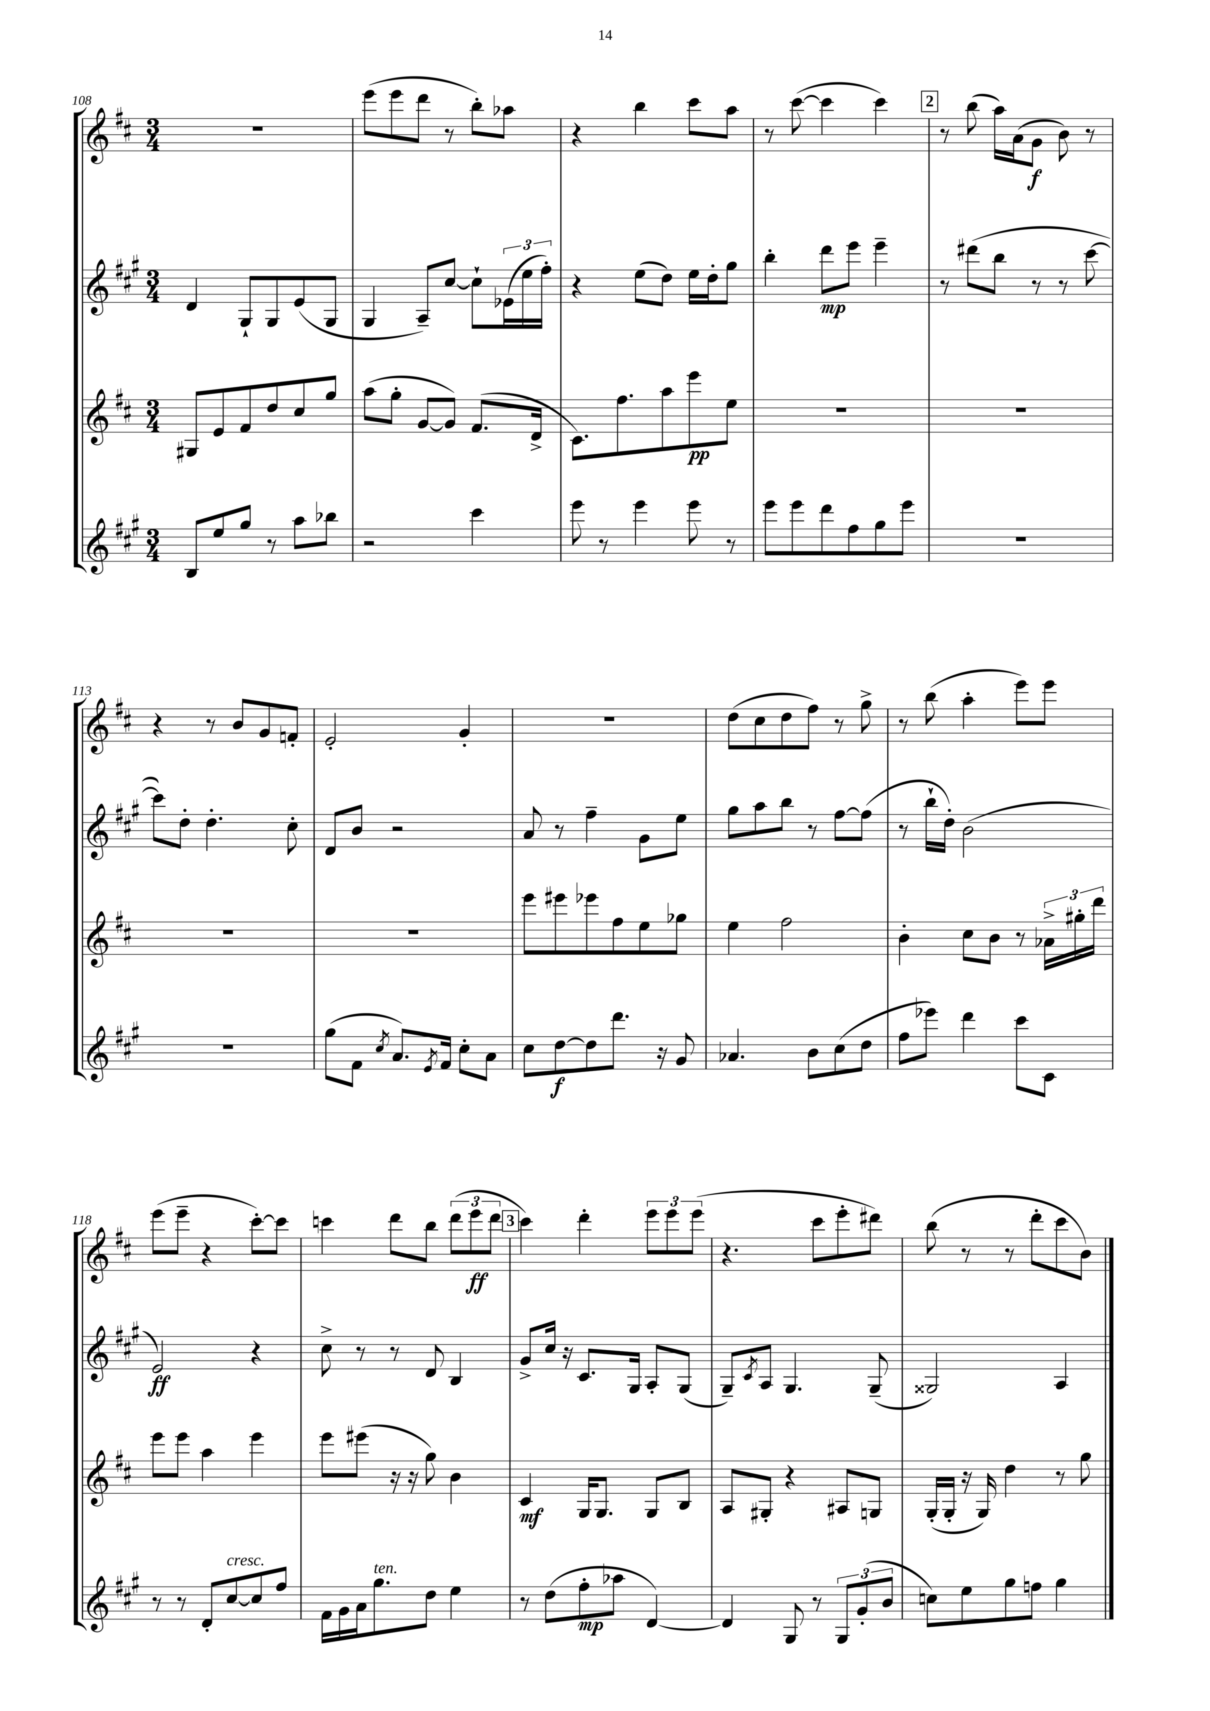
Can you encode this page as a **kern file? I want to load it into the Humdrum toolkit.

**kern	**kern	**kern	**kern
*staff4	*staff3	*staff2	*staff1
*clefG2	*clefG2	*clefG2	*clefG2
*k[f#c#g#]	*k[f#c#]	*k[f#c#g#]	*k[f#c#]
*M3/4	*M3/4	*M3/4	*M3/4
8B	8G#	4d	2.r
8ee	8e	.	.
8gg#	8f#	8G#`	.
8r	8dd	8G#	.
8aa	8cc#	(8e	.
8bb-	8gg	8G#	.
=	=	=	=
2r	(8aa	4G#	(8eee
.	8gg'	.	8eee
.	[8g	8A~)	8ddd
.	8g])	[8cc#	8r
4ccc#	(8.f#	8cc#`]	8bb')
.	.	(24e-	8aa-
.	.	24ee	.
.	16d^	.	.
.	.	24ff#')	.
=	=	=	=
8eee	8.c#)	4r	4r
8r	.	.	.
.	8.ff#	.	.
4eee	.	(8ee	4bb
.	8aa	8dd)	.
8eee	8eee	16ee	8ccc#
.	.	16dd'	.
8r	8ee	8gg#	8aa
=	=	=	=
8eee	2.r	4bb'	8r
8eee	.	.	([8ccc#
8ddd	.	8ddd	4ccc#]
8ff#	.	8eee	.
8gg#	.	4eee~	4ccc#)
8eee	.	.	.
=	=	=	=
2.r	2.r	8r	8r
.	.	(8ddd#	(8bb
.	.	8bb	16aa)
.	.	.	(16a
.	.	8r	8g
.	.	8r	8b)
.	.	[8ccc#	8r
=	=	=	=
2.r	2.r	8ccc#])	4r
.	.	8dd'	.
.	.	4.dd'	8r
.	.	.	8b
.	.	.	8g
.	.	8cc#'	8f'
=	=	=	=
(8gg#	2.r	8d	2e'
8f#	.	8b	.
8qcc#	.	.	.
8.a)	.	2r	.
8qe	.	.	.
16f#	.	.	.
8cc#'	.	.	4g'
8a	.	.	.
=	=	=	=
8cc#	8eee	8a	2.r
[8dd	8eee#	8r	.
8dd]	8eee-	4ff#~	.
8.ddd	8ff#	.	.
.	8ee	8g#	.
16r	.	.	.
8g#	8gg-	8ee	.
=	=	=	=
4.a-	4ee	8gg#	(8dd
.	.	8aa	8cc#
.	2ff#	8bb	8dd
8b	.	8r	8ff#)
(8cc#	.	[8ff#	8r
8dd	.	(8ff#]	8gg^
=	=	=	=
8ff#	4b'	8r	8r
8eee-)	.	16bb`	(8bb
.	.	16dd')	.
4ddd	8cc#	(2b	4aa'
.	8b	.	.
8ccc#	8r	.	8eee)
8c#	24a-^	.	8eee
.	24gg#'	.	.
.	24ddd	.	.
=	=	=	=
8r	8eee	2e)	(8eee
8r	8eee	.	8eee~
8d'	4aa	.	4r
[8cc#	.	.	.
8cc#]	4eee	4r	[8ccc#')
8ff#	.	.	8ccc#]
=	=	=	=
16f#	8eee	8cc#^	4ccc
16g#	.	.	.
16a	(8eee#	8r	.
8.gg#	.	.	.
.	16r	8r	8ddd
.	16r	.	.
8dd	8gg)	8d	8bb
4ee	4b	4B	(12ddd
.	.	.	12eee
.	.	.	12ddd
=	=	=	=
8r	4c#	8g#^	4ccc#)
(8dd	.	16cc#	.
.	.	16r	.
8ff#'	16G	8.c#	4ddd'
.	8.G	.	.
8aa-	.	.	.
.	.	16G#	.
[4d)	8G	8A'	12eee
.	.	.	12eee
.	8B	(8G#	.
.	.	.	(12eee
=	=	=	=
4d]	8A	8G#~)	4.r
.	.	8qc#	.
.	8G#'	8A	.
8G#	4r	4.G#	.
8r	.	.	8ccc#
12G#	8A#	.	8eee'
(12g#'	.	.	.
.	8G	(8G#~	8ddd#)
12b	.	.	.
=	=	=	=
8cc)	(16G'	2G##)	(8bb
.	16G'	.	.
8ee	16r	.	8r
.	16G)	.	.
8gg#	4dd	.	8r
8ff	.	.	8ddd'
4gg#	8r	4A	8ccc#
.	8gg	.	8b)
==	==	==	==
*-	*-	*-	*-
